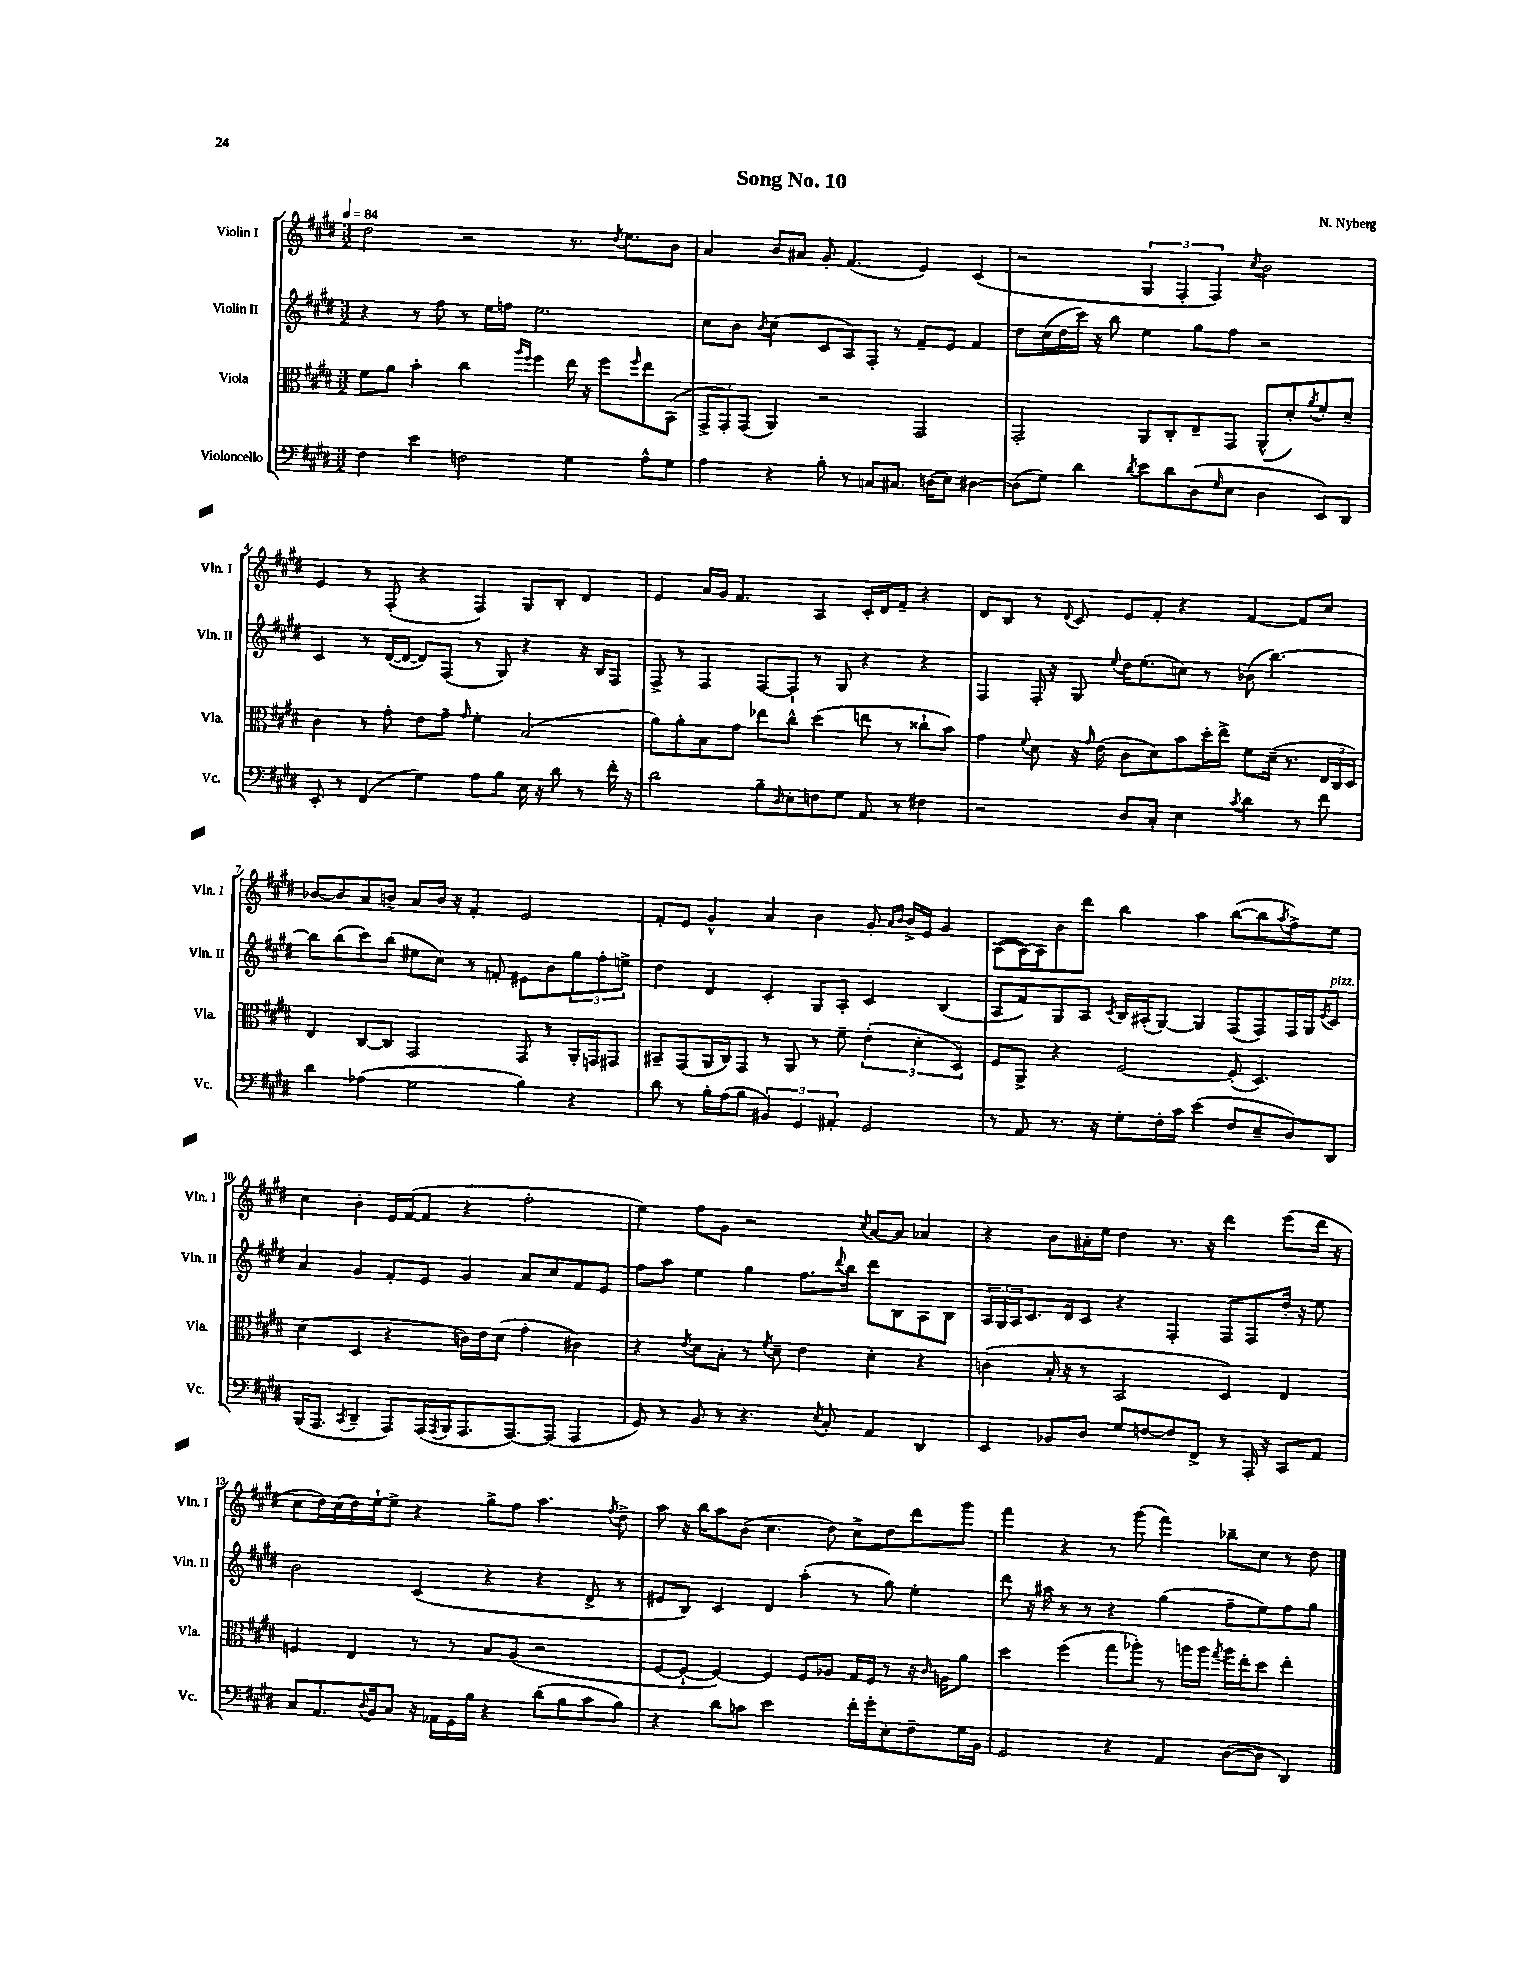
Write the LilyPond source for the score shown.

\header { title = "Song No. 10" composer = "N. Nyberg" }
<<
\new StaffGroup <<
\new Staff = "s0" \with { instrumentName = "Violin I" shortInstrumentName = "Vln. I" } {
    \clef treble \key e \major \numericTimeSignature \time 3/2 \tempo 4 = 84
    dis''2 r2 r8. \acciaccatura { dis''8 } e''8. b'8 |
    a'4 b'8 ais'8 gis'8-. fis'4.( e'4) cis'4( |
    r2 \tuplet 3/2 { gis4 fis4-. fis4) } \acciaccatura { cis''8 } b'2 |
    e'4 r8 fis8-.( r4 fis4) gis8 b8-. dis'4 |
    e'4 a'16 gis'16 fis'4. a4 cis'16-. dis'16 fis'8-- r4 |
    dis'8 b8 r8 \appoggiatura { dis'8 } cis'8 e'8 fis'8-. r4 fis'4~ fis'8 cis''8 |
    bes'8~ bes'8 a'8 b'8-- a'8 b'16 r16 fis'4-. e'2 |
    fis'8-. e'8 gis'4-^ a'4 b'4 gis'8-. \grace { a'16 b'16 } b'16-> e'16 gis'4 |
    a8~( a16~) a16 b'8 dis'''8 b''4 a''4 b''8~( b''8 \acciaccatura { a''8 } fis''8->) e''8 |
    cis''4 b'4-. e'16 fis'16~( fis'8 r4 fis''2-. |
    e''4) fis''8 gis'8 r2 \acciaccatura { cis''8 } a'8~ a'8 aes'4 |
    r4 b'8 ais'16-. e''16 dis''4 r8. r16 dis'''4 e'''8( dis'''16 r16 |
    cis''8 dis''16) cis''16( dis''16) e''16~-! e''8-> r4 gis''8-> fis''8 a''4. \acciaccatura { fis''8 } dis''8-> |
    a''8 r16 b''16 a''8 b'8( cis''4. dis''8) cis''8-> dis''8 dis'''8 gis'''8 |
    fis'''4 r4 r8 gis'''8( fis'''4) bes''8-- cis''8 r8 dis''8 \bar "|." |
}
\new Staff = "s1" \with { instrumentName = "Violin II" shortInstrumentName = "Vln. II" } {
    \clef treble \key e \major \numericTimeSignature \time 3/2
    r4 r8 fis''8 r8 e''16 f''16 e''2. |
    cis''8 b'8 \acciaccatura { b'8 } cis''4( cis'8 a8) fis8-. r8 fis'8-- e'8 fis'4 |
    dis''8 cis''16( dis''16 cis'''16) r16 b''8 e''4 gis''8 fis''8 r2 |
    cis'4 r8 dis'16~( dis'16~ dis'8) fis8( r8 gis8) r4 r16 b16 fis8 |
    fis8-> r8 fis4 fis8~ fis8-! r8 gis8 r4 r4 |
    fis4 fis16-. r16 gis8 \appoggiatura { e''8 } dis''16 e''8.( c''8) r8 bes'8( b''4.~) |
    b''8 b''8( cis'''8) b''8( eis''8 cis''8) r8 f'8-. eis'8 b'8 \tuplet 3/2 { gis''8 fis''8-. e''8-> } |
    dis''4 dis'4 cis'4-. gis8 a8-. cis'4 b4( |
    a8 fis'8) gis8 a8 \acciaccatura { cis'8 } b16 ais16-.( gis8~) gis4 fis8( fis8) fis16 gis16 \acciaccatura { e'8 } cis'8^\markup { \italic "pizz." } |
    a'4 gis'4 fis'8-. e'8 gis'4 a'8 cis''8 fis'8 e'8 |
    fis''8 a''8 e''4 gis''4 fis''8. \appoggiatura { dis'''8 } b''16 dis'''8 b8 a8 b8 |
    \tuplet 3/2 { a16 gis16 a16 } cis'8. dis'16 cis'8 r4 fis4-. fis8 fis8 dis''16-. r16 e''8 |
    b'2 cis'4( r4 r4 dis'8-> r8 |
    eis'8 b8) cis'4 dis'4 a''4-.( r8 gis''8) e''4-. |
    dis'''8 r16 ais''16 r8 r8 r4 gis''4( fis''8-- e''8) fis''8 gis''8 \bar "|." |
}
\new Staff = "s2" \with { instrumentName = "Viola" shortInstrumentName = "Vla." } {
    \clef alto \key e \major \numericTimeSignature \time 3/2
    fis'8 a'8 b'4-. cis''4 \grace { a''16 fis''16 } fis''4 e''16 r16 fis''8 \grace { fis''16 } e''8 b,8( |
    \tuplet 3/2 { gis,8-> gis,8-.) gis,8( } a,4) r2 gis,2 |
    gis,2-. a,8 cis8-. e8-- gis,8 a,8-^( dis'8-.) \acciaccatura { a'8 } fis'8-. dis'8-- |
    cis'4 r8 gis'8-. e'8 gis'8-- \grace { gis'16 } fis'4-. b2( |
    a'8) a'8-. b8 gis'8 ees''8 cis''8-^ dis''4( e''8 r8 cisis''8-! b'8) |
    gis'4 \appoggiatura { fis'8 } dis'8 r16 \grace { gis'16 } e'16( cis'8 dis'8) b'8 dis''16-. e''16-> fis'8 dis'16--( r8. \tuplet 3/2 { e16 cis16 dis16) } |
    e4 cis8~ cis8 gis,2 gis,8 r8 a,16-. g,16 gis,8 |
    bis,8-- gis,8( a,16 cis16) gis,8 r8 a,8 r8 fis'8-- \tuplet 3/2 { e'4-.( dis'4-. dis4) } |
    fis8 a,8-> r4 fis2~ fis8-.( dis4.) |
    dis'4( dis4 r4 c'16) e'16 dis'8( gis'4-. cis'4) |
    r4 \acciaccatura { e'8 } dis'8 b8-. r8 \acciaccatura { fis'8 } dis'8-- e'4 dis'4-. r4 |
    c'4( b16-. r16 r8 b,2 dis4) e4 |
    f4 e4 r8 r8 b8 a8( r2 |
    fis8~ fis8~-! fis4~) fis4 fis8 aes8 gis16 fis16 r8 r16 \grace { cis'16 } a16 a'8 |
    dis''4 fis''4( gis''8 aes''8-.) r8 a''16 a''16 \acciaccatura { gis''8 } a''16 e''16-. dis''8 e''4-. \bar "|." |
}
\new Staff = "s3" \with { instrumentName = "Violoncello" shortInstrumentName = "Vc." } {
    \clef bass \key e \major \numericTimeSignature \time 3/2
    fis4 e'4 f2 gis4 a8-^ gis8 |
    a4 r4 b8-. r8 c8 cis8. d16( e8) dis4~ |
    dis8( gis8) dis'4 \acciaccatura { dis'8 } e'8 dis'8 dis8( \grace { gis16 } e8 dis4 e,8) dis,8 |
    e,8-. r8 fis,4( gis4) a8 b8 e16 r16 dis'8 r8 fis'16-. r16 |
    dis'2 b8-- \grace { dis16 } e8-. f8 gis8 a,8 r8 fis4 |
    r2 dis8 cis8-. e4 \acciaccatura { cis'8 } dis'4 r8 fis'8 |
    dis'4 aes4( gis2 b4) r4 |
    dis'8 r8 b16-. a16( b8 \tuplet 3/2 { bis,4) gis,4 ais,4-. } gis,2 |
    r8 a,8 r8. r16 gis8-. fis16-. cis'16 e'4( fis8 e8-- dis8) dis,8 |
    b,,16( a,,8. \acciaccatura { cis,8 } dis,4-- a,,8) a,,16( \acciaccatura { a,,8 } b,,16 a,,8. a,,8.~) a,,8( a,,4 |
    gis,8) r8 b,8 r8 r4. \acciaccatura { e8 } cis8-. a,4 dis,4 |
    e,4 bes,8 dis8 gis8 f8~ f8 fis,8-> r8 a,,16-. r16 cis,8 a,8 |
    cis8 a,8. \appoggiatura { dis8 } b,16 cis8 r16 aes,16 gis,16 b16 r4 dis'8( b8 cis'8 b8) |
    r4 dis'8 c'8 e'2 fis'16-. gis'16-. e8-. fis8-- gis16 b,16 |
    gis,2 r4 a,4 dis8~( dis8 dis,4) \bar "|." |
}
>>
>>
